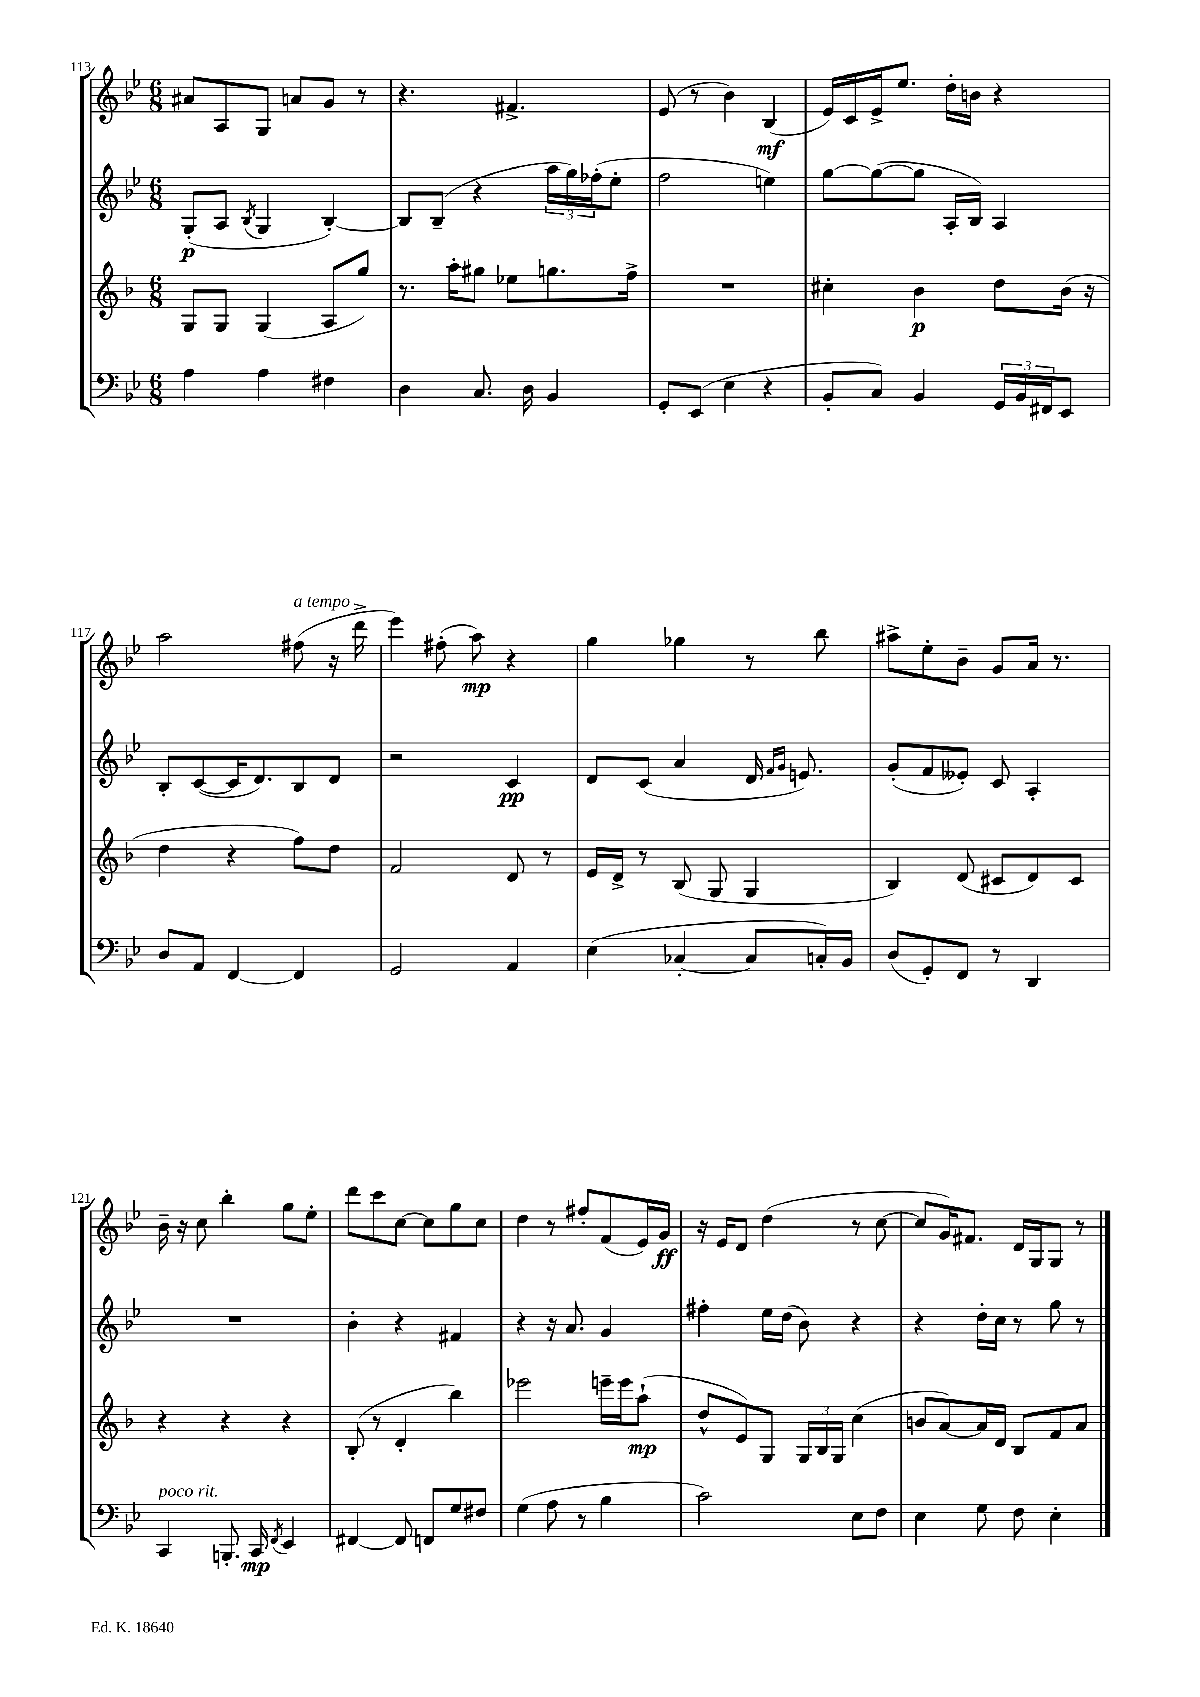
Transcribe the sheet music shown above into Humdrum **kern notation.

**kern	**dynam	**kern	**dynam	**kern	**dynam	**kern	**dynam
*part4	*part4	*part3	*part3	*part2	*part2	*part1	*part1
*staff4	*staff4	*staff3	*staff3	*staff2	*staff2	*staff1	*staff1
*clefF4	*	*clefG2	*	*clefG2	*	*clefG2	*
*k[b-e-]	*	*k[b-]	*	*k[b-e-]	*	*k[b-e-]	*
*M6/8	*	*M6/8	*	*M6/8	*	*M6/8	*
=113	=113	=113	=113	=113	=113	=113	=113
4A\	.	8G/L	.	(8G'/L	p	8a#X/L	.
.	.	8G/J	.	8A/J	.	8A/	.
.	.	.	.	8qB-/	.	.	.
4A\	.	(4G/	.	4G/	.	8G/J	.
.	.	.	.	.	.	8an/L	.
4F#X\	.	8A/L	.	[4B-'/)	.	8g/J	.
.	.	8gg/J)	.	.	.	8r	.
=114	=114	=114	=114	=114	=114	=114	=114
4D\	.	8.r	.	8B-/L]	.	4.r	.
.	.	.	.	(8B-~/J	.	.	.
.	.	16aa'\KL	.	.	.	.	.
8.C/	.	8gg#X\J	.	4r	.	.	.
.	.	8ee-X\L	.	.	.	4.f#X^/	.
16D\	.	.	.	.	.	.	.
4BB-/	.	8.ggn\	.	24aa\LL	.	.	.
.	.	.	.	24gg\)	.	.	.
.	.	.	.	(24ff-X'\J	.	.	.
.	.	.	.	8ee-'\J	.	.	.
.	.	16ff^\Jk	.	.	.	.	.
=115	=115	=115	=115	=115	=115	=115	=115
8GG'/L	.	2.r	.	2ff\	.	(8e-/	.
(8EE-/J	.	.	.	.	.	8r	.
4E-\	.	.	.	.	.	4b-\)	.
4r	.	.	.	4een\)	.	(4B-/	mf
=116	=116	=116	=116	=116	=116	=116	=116
8BB-'/L	.	4cc#X'\	.	[8gg\L	.	16e-/LL)	.
.	.	.	.	.	.	16c/	.
8C/J)	.	.	.	(8gg\_	.	16e-^/J	.
.	.	.	.	.	.	8.ee-/J	.
4BB-/	.	4b-\	p	8gg\J]	.	.	.
.	.	.	.	16A'/LL	.	16dd'\LL	.
.	.	.	.	16B-/JJ)	.	16bn\JJ	.
24GG/LL	.	8dd\L	.	4A/	.	4r	.
24BB-/	.	.	.	.	.	.	.
24FF#X/J	.	.	.	.	.	.	.
8EE-/J	.	(16b-\Jk	.	.	.	.	.
.	.	16r	.	.	.	.	.
!!LO:LB:g=z
=117	=117	=117	=117	=117	=117	=117	=117
8D/L	.	4dd\	.	8B-'/L	.	2aa\	.
8AA/J	.	.	.	([8c/	.	.	.
[4FF/	.	4r	.	16c/K]	.	.	.
.	.	.	.	8.d/)	.	.	.
!	!	!	!	!	!	!LO:TX:a:i:t=a tempo	!
4FF/]	.	8ff\L)	.	8B-/	.	(8ff#X\	.
.	.	8dd\J	.	8d/J	.	16r	.
.	.	.	.	.	.	16ddd^\	.
=118	=118	=118	=118	=118	=118	=118	=118
2GG/	.	2f/	.	2r	.	4eee-\)	.
.	.	.	.	.	.	(8ff#X'\	.
.	.	.	.	.	.	8aa\)	mp
4AA/	.	8d/	.	4c/	pp	4r	.
.	.	8r	.	.	.	.	.
=119	=119	=119	=119	=119	=119	=119	=119
(4E-\	.	16e/LL	.	8d/L	.	4gg\	.
.	.	16d^/JJ	.	.	.	.	.
.	.	8r	.	(8c/J	.	.	.
[4C-X'/	.	(8B-/	.	4a/	.	4gg-X\	.
.	.	8G/	.	.	.	.	.
8C-/L]	.	4G/	.	16d/	.	8r	.
.	.	.	.	16qqf/LL	.	.	.
.	.	.	.	16qqg/JJ	.	.	.
.	.	.	.	8.en/)	.	.	.
16Cn'/L)	.	.	.	.	.	8bb-\	.
16BB-/JJ	.	.	.	.	.	.	.
=120	=120	=120	=120	=120	=120	=120	=120
(8D/L	.	4B-/)	.	(8g'/L	.	8aa#X^\L	.
8GG'/)	.	.	.	8f/	.	8ee-'\	.
8FF/J	.	(8d/	.	8e--X'/J)	.	8b-~\J	.
8r	.	8c#X/L	.	8c/	.	8g/L	.
4DD/	.	8d/)	.	4A'/	.	16a/Jk	.
.	.	.	.	.	.	8.r	.
.	.	8c#/J	.	.	.	.	.
!!LO:LB:g=z
=121	=121	=121	=121	=121	=121	=121	=121
!LO:TX:a:i:t=poco rit.	!	!	!	!	!	!	!
4CC/	.	4r	.	2.r	.	16b-~\	.
.	.	.	.	.	.	16r	.
.	.	.	.	.	.	8cc\	.
8.BBBn'/	.	4r	.	.	.	4bb-'\	.
16CC/	mp	.	.	.	.	.	.
8qFF/	.	.	.	.	.	.	.
4EE-/	.	4r	.	.	.	8gg\L	.
.	.	.	.	.	.	8ee-'\J	.
=122	=122	=122	=122	=122	=122	=122	=122
[4FF#X/	.	(8B-'/	.	4b-'\	.	8ddd\L	.
.	.	8r	.	.	.	8ccc\	.
8FF#/]	.	4d'/	.	4r	.	[8cc\J	.
8FFn/L	.	.	.	.	.	8cc\L]	.
8G/	.	4bb-\)	.	4f#X/	.	8gg\	.
8F#X/J	.	.	.	.	.	8cc\J	.
=123	=123	=123	=123	=123	=123	=123	=123
(4G\	.	2eee-X\	.	4r	.	4dd\	.
8A\	.	.	.	16r	.	8r	.
.	.	.	.	8.a/	.	.	.
8r	.	.	.	.	.	8ff#X'/L	.
4B-\	.	16eeen~\LL	.	4g/	.	(8f/	.
.	.	16eee\J	.	.	.	.	.
.	.	(8aa`\J	mp	.	.	16e-/L)	.
.	.	.	.	.	.	16g/JJ	ff
=124	=124	=124	=124	=124	=124	=124	=124
2c\)	.	8dd^^/L	.	4ff#X'\	.	16r	.
.	.	.	.	.	.	16e-/KL	.
.	.	8e/)	.	.	.	8d/J	.
.	.	8G/J	.	16ee-\LL	.	(4dd\	.
.	.	.	.	(16dd\JJ	.	.	.
.	.	24G/LL	.	8b-\)	.	.	.
.	.	24B-/	.	.	.	.	.
.	.	24G/JJ	.	.	.	.	.
8E-\L	.	(4cc\	.	4r	.	8r	.
8F\J	.	.	.	.	.	[8cc\	.
=125	=125	=125	=125	=125	=125	=125	=125
4E-\	.	8bn/L	.	4r	.	8cc/L]	.
.	.	[8a/)	.	.	.	16g/K)	.
.	.	.	.	.	.	8.f#X/J	.
8G\	.	16a/L]	.	16dd'\LL	.	.	.
.	.	16d/JJ	.	16cc\JJ	.	.	.
8F\	.	8B-/L	.	8r	.	16d/LL	.
.	.	.	.	.	.	16G/J	.
4E-'\	.	8f/	.	8gg\	.	8G/J	.
.	.	8a/J	.	8r	.	8r	.
==	==	==	==	==	==	==	==
*-	*-	*-	*-	*-	*-	*-	*-
